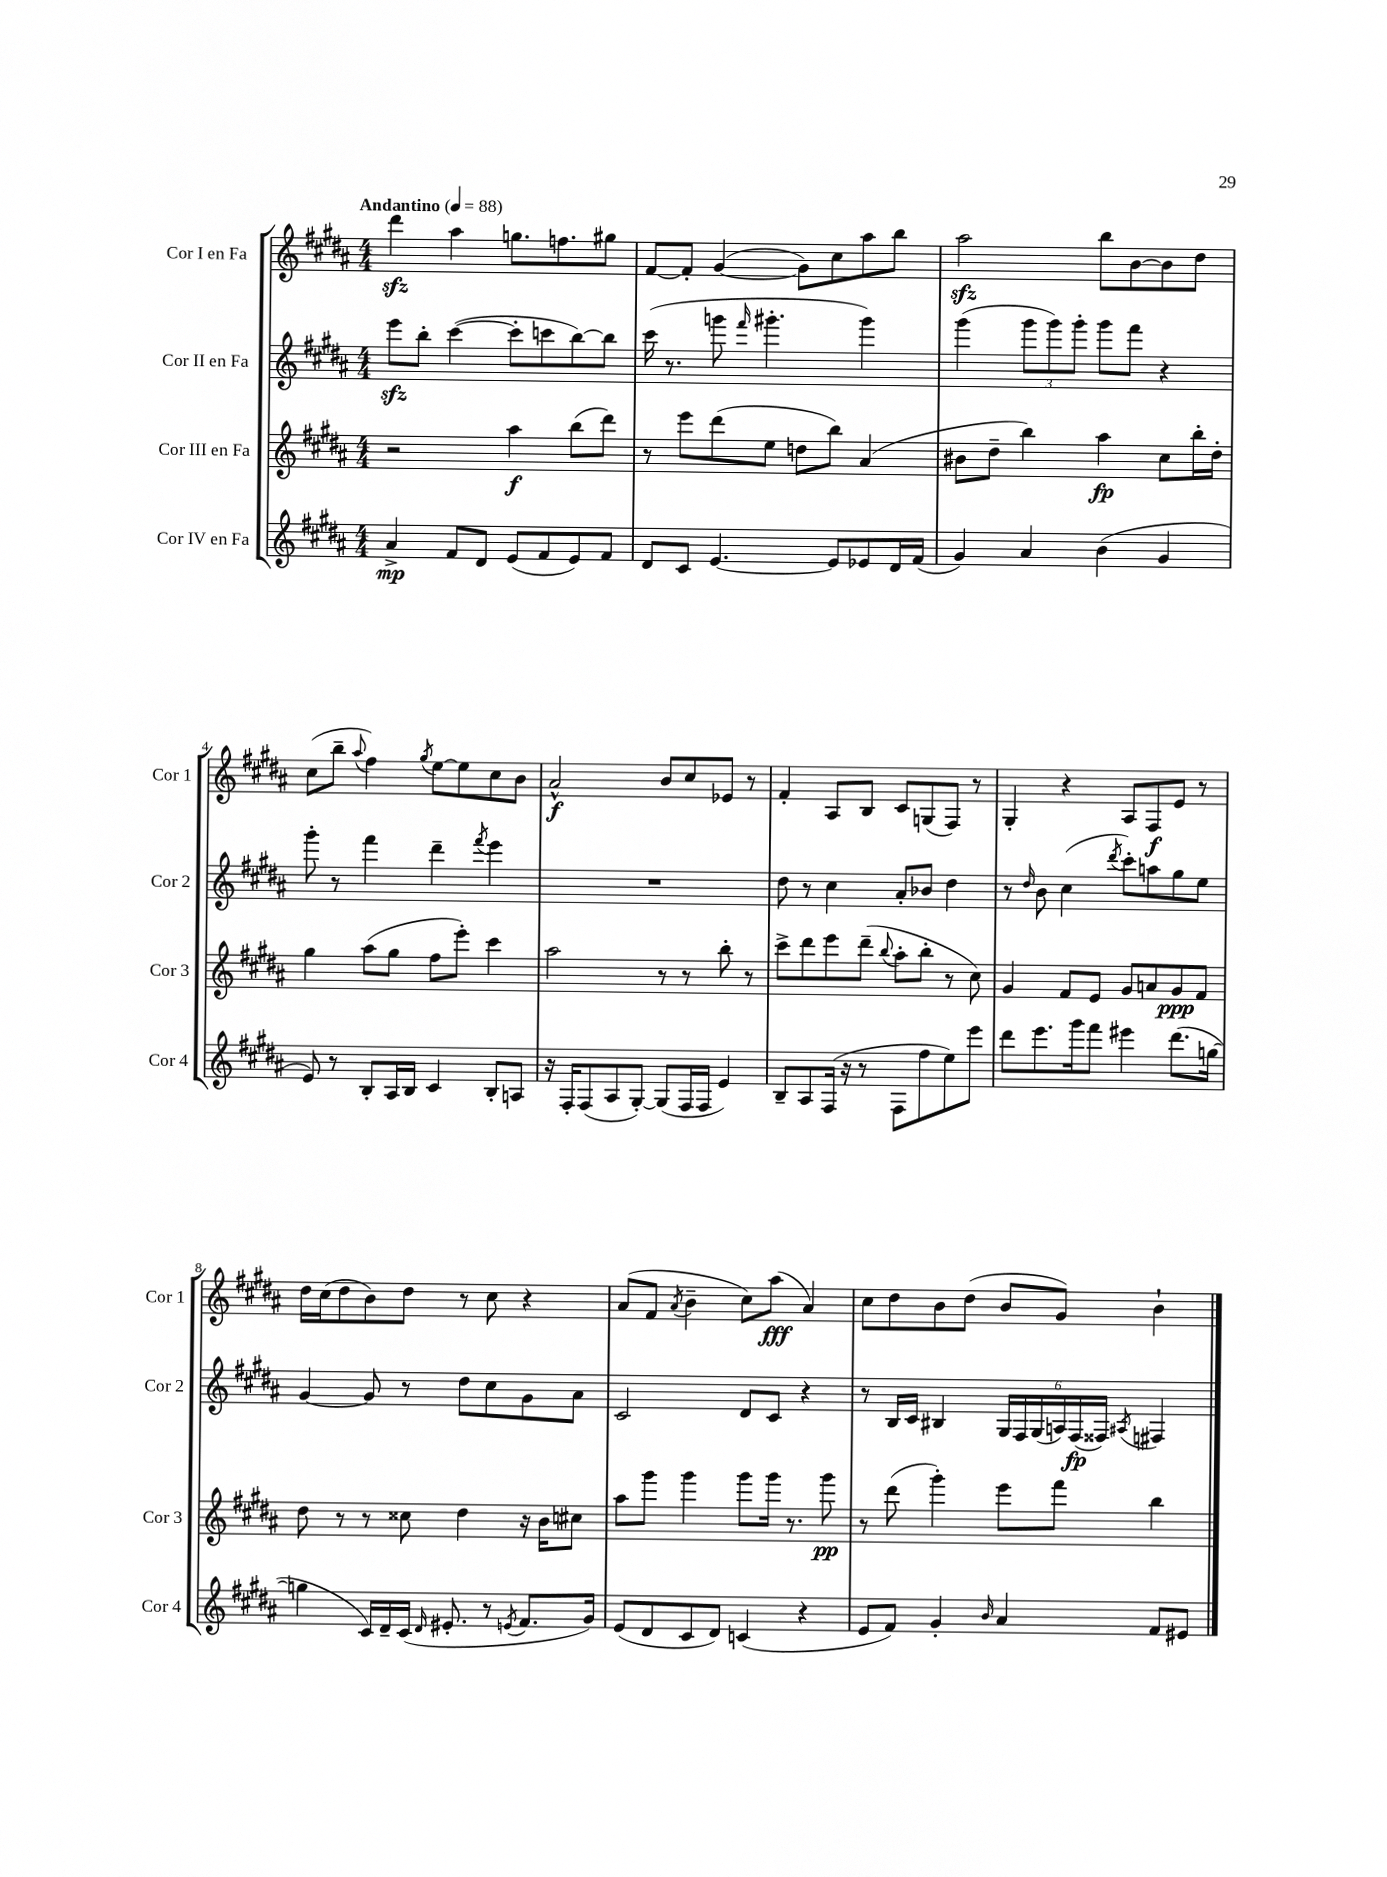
<<
\new StaffGroup <<
\new Staff = "s0" \with { instrumentName = "Cor I en Fa" shortInstrumentName = "Cor 1" } {
    \clef treble \key b \major \numericTimeSignature \time 4/4 \tempo "Andantino" 4 = 88
    \autoBeamOff dis'''4\sfz ais''4 g''8.[ f''8. gis''8] |
    fis'8[~ fis'8]-. gis'4~( gis'8[) cis''8 ais''8 b''8] |
    ais''2\sfz b''8[ b'8~ b'8 dis''8] |
    cis''8[( b''8]-- \appoggiatura { ais''8 } fis''4) \acciaccatura { gis''8 } e''8[~ e''8 cis''8 b'8] |
    ais'2-^\f b'8[ cis''8 ees'8] r8 |
    fis'4-. ais8[ b8] cis'8[ g8( fis8]) r8 |
    gis4-. r4 ais8[ fis8\f e'8] r8 |
    dis''16[ cis''16( dis''8 b'8) dis''8] r8 cis''8 r4 |
    ais'8[( fis'8] \acciaccatura { ais'8 } b'4-- cis''8[) ais''8]\fff( ais'4) |
    cis''8[ dis''8 b'8 dis''8]( b'8[ gis'8]) b'4-! \bar "|." |
}
\new Staff = "s1" \with { instrumentName = "Cor II en Fa" shortInstrumentName = "Cor 2" } {
    \clef treble \key b \major \numericTimeSignature \time 4/4
    \autoBeamOff e'''8[\sfz b''8]-. cis'''4~( cis'''8[-. c'''8 b''8~) b''8] |
    cis'''16( r8. g'''8 \grace { fis'''16 } gis'''4.-. gis'''4) |
    gis'''4( \tuplet 3/2 { gis'''8[ gis'''8) gis'''8]-. } gis'''8[ fis'''8] r4 |
    gis'''8-. r8 fis'''4 dis'''4-- \acciaccatura { fis'''8 } e'''4 |
    R1 |
    dis''8 r8 cis''4 ais'8[-. bes'8] dis''4 |
    r8 \grace { dis''16 } b'8 cis''4( \acciaccatura { dis'''8 } cis'''8[-.) a''8 gis''8 e''8] |
    gis'4~ gis'8 r8 dis''8[ cis''8 gis'8 ais'8] |
    cis'2 dis'8[ cis'8] r4 |
    r8 b16[ cis'16] bis4 \tuplet 6/4 { gis16[ fis16 gis16( a16) fis16\fp( fisis16]) } \acciaccatura { ais8 } fis4 \bar "|." |
}
\new Staff = "s2" \with { instrumentName = "Cor III en Fa" shortInstrumentName = "Cor 3" } {
    \clef treble \key b \major \numericTimeSignature \time 4/4
    \autoBeamOff r2 ais''4\f b''8[( dis'''8]) |
    r8 e'''8[ dis'''8( e''8] d''8[ b''8]) ais'4( |
    bis'8[ dis''8]-- b''4) ais''4\fp cis''8[ b''16-. dis''16]-. |
    gis''4 ais''8[( gis''8] fis''8[ e'''8]-.) cis'''4 |
    ais''2 r8 r8 b''8-. r8 |
    cis'''8[-> dis'''8 e'''8 dis'''8]--( \appoggiatura { b''8 } ais''8[-. b''8]-. r8 cis''8) |
    gis'4 fis'8[ e'8] gis'8[ a'8 gis'8\ppp fis'8] |
    dis''8 r8 r8 cisis''8 dis''4 r16 b'16[ cis''8] |
    ais''8[ gis'''8] gis'''4 gis'''8[ gis'''16] r8. gis'''8\pp |
    r8 dis'''8( gis'''4-.) e'''8[ fis'''8] b''4 \bar "|." |
}
\new Staff = "s3" \with { instrumentName = "Cor IV en Fa" shortInstrumentName = "Cor 4" } {
    \clef treble \key b \major \numericTimeSignature \time 4/4
    \autoBeamOff ais'4->\mp fis'8[ dis'8] e'8[( fis'8 e'8) fis'8] |
    dis'8[ cis'8] e'4.~ e'8[ ees'8 dis'16 fis'16]( |
    gis'4) ais'4 b'4( gis'4 |
    e'8) r8 b8[-. ais16 b16] cis'4 b8[-. a8] |
    r16 fis16[-. fis8( ais8 gis8]~-.) gis8[( fis16 fis16] e'4) |
    b8[-- ais8 fis16]( r16 r8 fis8[ fis''8 e''8) e'''8] |
    dis'''8[ e'''8. gis'''16 fis'''8] eis'''4 dis'''8.[( g''16]~ |
    g''4 cis'16[) dis'16-- cis'16]( \grace { dis'16 } eis'8.-. r8 \acciaccatura { e'8 } fis'8.[ gis'16]) |
    e'8[( dis'8 cis'8 dis'8]) c'4( r4 |
    e'8[ fis'8]) gis'4-. \grace { b'16 } ais'4 fis'8[ eis'8] \bar "|." |
}
>>
>>
